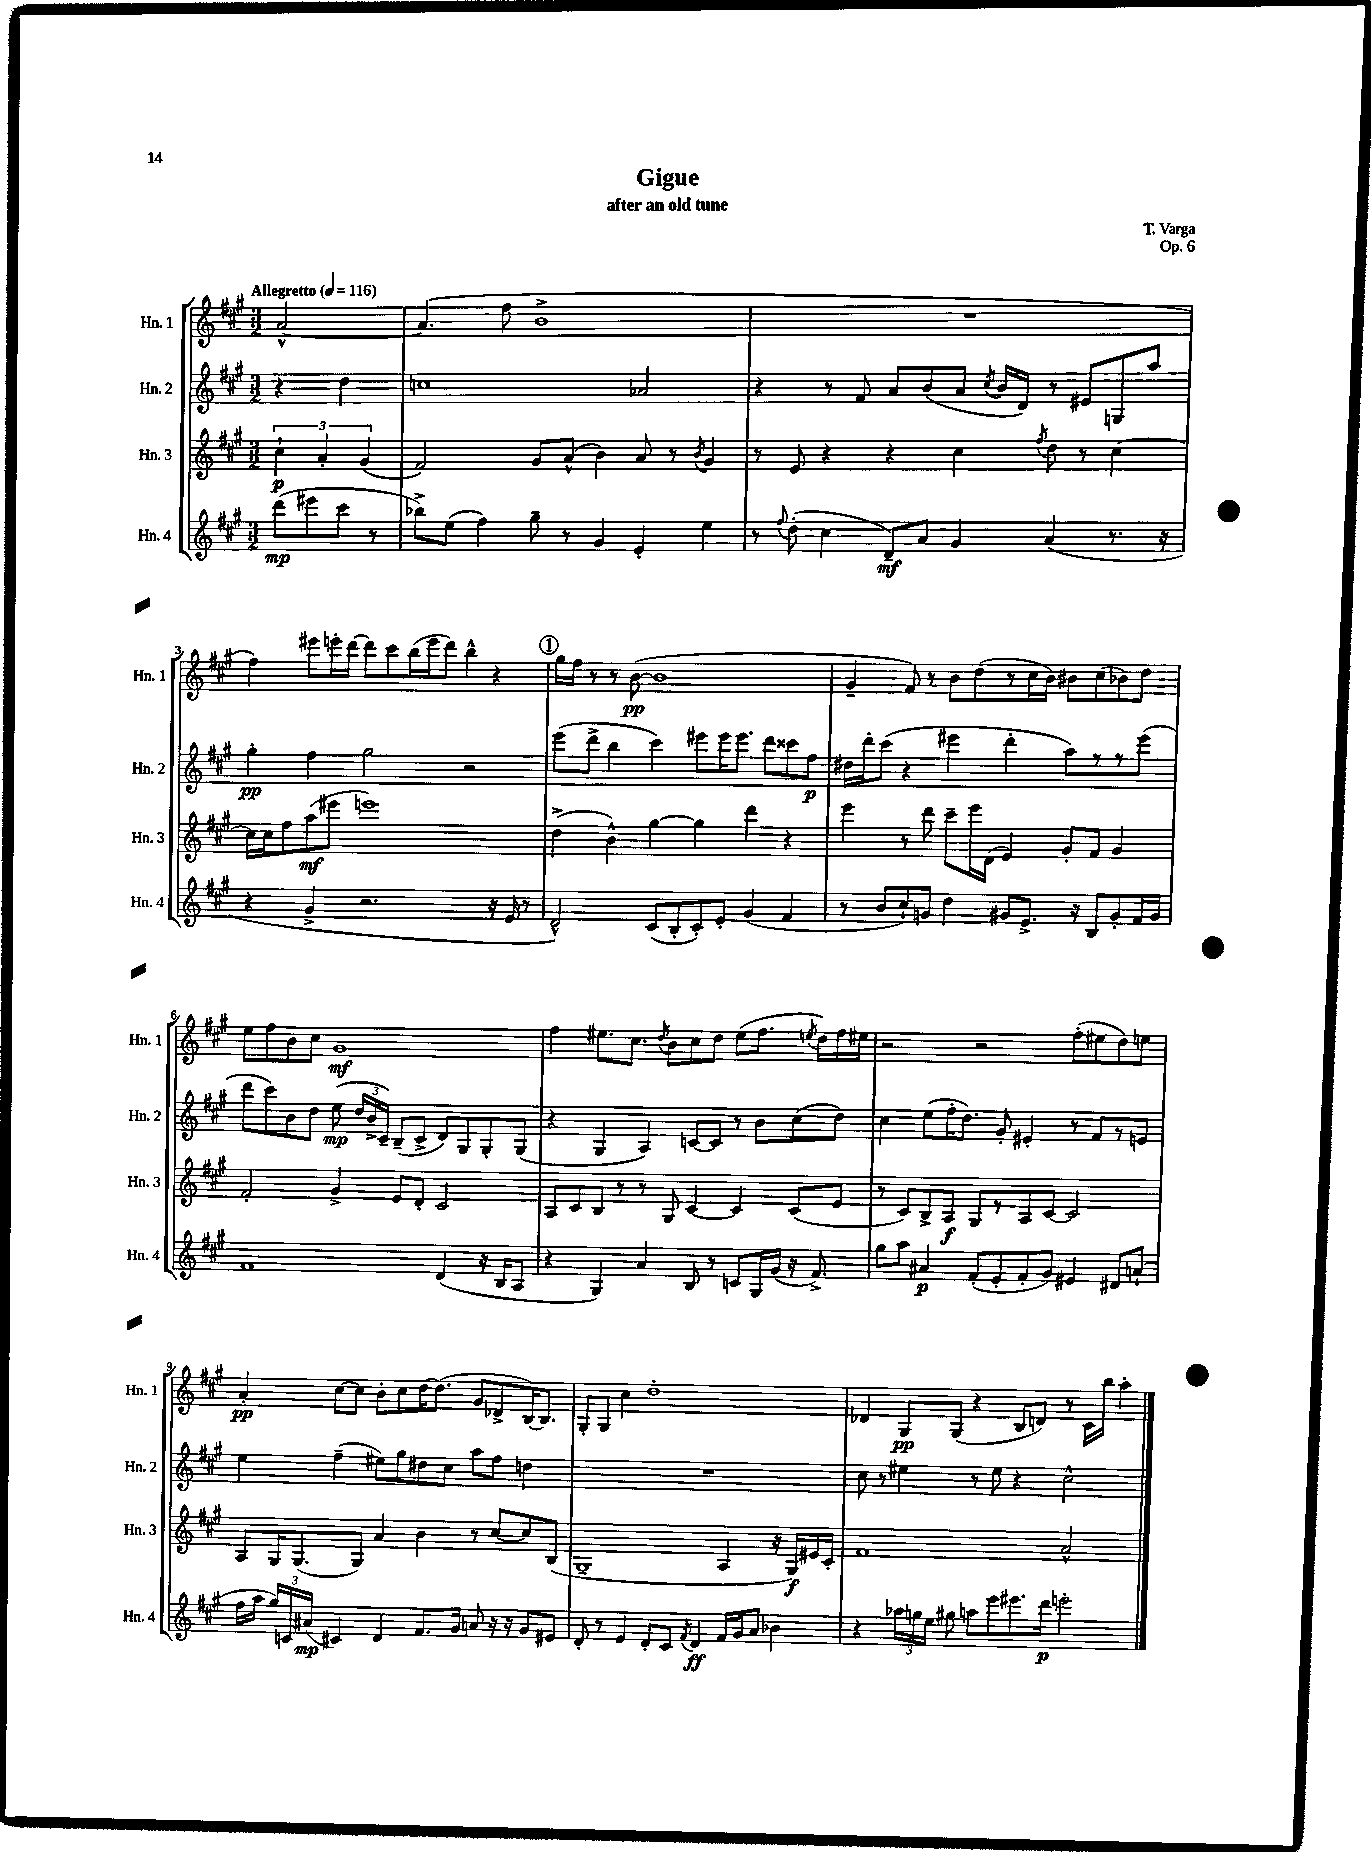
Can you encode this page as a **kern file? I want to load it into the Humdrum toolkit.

**kern	**kern	**kern	**kern
*staff4	*staff3	*staff2	*staff1
*clefG2	*clefG2	*clefG2	*clefG2
*k[f#c#g#]	*k[f#c#g#]	*k[f#c#g#]	*k[f#c#g#]
*M3/2	*M3/2	*M3/2	*M3/2
*MM116	*MM116	*MM116	*MM116
(8ddd\L	6cc#`\	4r	[2a^^/
8eee#\	.	.	.
.	6a'/	.	.
8ccc#\J	.	4dd\	.
.	(6g#/	.	.
8r	.	.	.
=	=	=	=
8bb-^\L)	2f#/)	1cc	(4.a/]
(8ee\J	.	.	.
4ff#\)	.	.	.
.	.	.	8ff#\
8gg#~\	8g#/L	.	1b^
8r	(8a^^/J	.	.
4g#/	4b\)	.	.
4e'/	8a/	2a-/	.
.	8r	.	.
.	8qb/	.	.
4ee\	4g#/	.	.
=	=	=	=
8r	8r	4r	1.r
8qqff#/	.	.	.
(8dd'\	8e/	.	.
4cc#\	4r	8r	.
.	.	8f#/	.
8d~/L)	4r	8a/L	.
8a/J	.	(8b/	.
4g#/	4cc#\	8a/J	.
.	.	8qcc#/	.
.	.	16b/LL	.
.	.	16d/JJ)	.
.	8qff#/	.	.
(4a/	8dd\	8r	.
.	8r	8e#/L	.
8.r	[4cc#\	8G/	.
.	.	8aa/J	.
16r	.	.	.
=	=	=	=
4r	16cc#\]LL	4gg#'\	4ff#\)
.	16cc#\J	.	.
.	8ff#\	.	.
4g#^/	(8aa\	4ff#\	8eee#\L
.	8eee#\J	.	16eee'\L
.	.	.	[16ddd\JJ
2.r	1eee)	2gg#\	8ddd\]L
.	.	.	8ccc#\
.	.	.	(16bb\L
.	.	.	16eee\J
.	.	.	8ddd\J)
.	.	2r	4bb^^\
16r	.	.	4r
16e/	.	.	.
8r	.	.	.
=	=	=	=
2d^^/)	(4dd^\	(8eee\L	16gg#\LL
.	.	.	16ff#\JJ
.	.	8ddd^\J	8r
.	4b^^\)	4bb\	8r
.	.	.	([8b\
(8c#/L	[4gg#\	4ccc#\)	1b]
8B'/	.	.	.
8c#'/)	4gg#\]	8eee#\L	.
8e'/J	.	16eee#\K	.
.	.	8.eee#\J	.
(4g#/	4ddd\	.	.
.	.	8ddd\L	.
4f#/	4r	8ccc##\	.
.	.	8ff#\J	.
=	=	=	=
8r	4eee\	16dd#\LL	4g#~/
.	.	16ddd'\J	.
8b/L	.	(8ccc#\J	.
8cc#`/)	8r	4r	8f#/)
8g/J	8ddd\	.	8r
4dd\	8ccc#~\L	4eee#\	8b\L
.	16eee\L	.	(8dd\
.	(16d\JJ	.	.
8g#/L	4e/)	4ddd'\	8r
8.e^/J	.	.	16cc#\L
.	.	.	16b\JJ)
.	8g#'/L	8aa\L)	8b#\L
16r	.	.	.
8B/L	8f#/J	8r	(8cc#\
8g#'/	4g#/	8r	8b-\)
16f#/L	.	(8eee#\J	8dd\J
16g#/JJ	.	.	.
=	=	=	=
1f#	2f#'/	8ddd\L	8ee\L
.	.	8ccc#\)	8ff#\
.	.	8b\	8b\
.	.	8dd\J	8cc#\J
.	4g#^/	(8ee\	1g#
.	.	24dd/LL	.
.	.	24b^/	.
.	.	24c#~/JJ)	.
.	8e/L	(8B~/L	.
.	8d'/J	8c#^/J	.
(4d/	2c#/	8d/L)	.
.	.	8G#/	.
16r	.	8G#'/	.
16B/LK	.	.	.
8A/J	.	(8G#/J	.
=	=	=	=
4r	8A/L	4r	4ff#\
.	8c#/	.	.
4G#/)	8B/J	4G#/	8.ee#\L
.	8r	.	.
.	.	.	8.cc#\J
4a/	8r	4A/)	.
.	.	.	8qdd/
.	8G#/	.	8b\L
8B/	[4c#/	[8c/L	8cc#\
8r	.	8c/]J	8dd\J
8c/L	4c#/]	8r	(8ee#\L
16G#/L	.	8b\L	8.ff#\J
(16g#/JJ	.	.	.
16r	(8c#/L	(8cc#\	.
.	.	.	8qee/
8.f#^/)	.	.	16dd\LL)
.	8e/J	8dd\J)	16ff#\
.	.	.	16ee#\JJ
=	=	=	=
8gg#\L	8r	4cc#\	2r
8aa\J	8c#/L)	.	.
4a#/	8B^/	(8ee\L	.
.	8A/J	16ff#'\K	.
.	.	8.dd\J)	.
(8f#'/L	8G#/L	.	2r
8e'/	8r	8g#'/	.
8f#'/	8A/	4e#'/	.
8g#/J)	[8c#/J	.	.
4e#/	2c#/]	8r	(8ff#'\L
.	.	8f#/L	8ee#\
8d#/L	.	8r	8dd\)
(8a`/J	.	8e/J	8ee\J
=	=	=	=
16ff#\LL	8A/L	4ee\	4a'/
16aa\JJ	.	.	.
24gg#/LL)	16G#/K	.	.
24c/	.	.	.
.	(8.G#/	.	.
(24a#/JJ	.	.	.
4c#/)	.	(4ff#~\	[8cc#\L
.	8G#/J)	.	8cc#\]J
4d/	4a/	8ee#\L)	8b'\L
.	.	8gg#\	8cc#\
8.f#/L	4b\	8dd#\	[16dd\K
.	.	.	(8.dd\]J
.	.	8cc#\J	.
16g#/Jk	.	.	.
8a/	8r	8aa\L	8g#/L
16r	[8cc#/L	8ff#\J	8d-^/
16r	.	.	.
8g#/L	8cc#/]	4dd\	[16B/K)
.	.	.	8.B/]J
8e#/J	(8B/J	.	.
=	=	=	=
8d'/	1G#~	1.r	8G#'/L
8r	.	.	8G#/J
4e/	.	.	4cc#\
8d'/L	.	.	1dd'
8c#/J	.	.	.
8qf#/	.	.	.
4d/	.	.	.
16f#/LL	4A/	.	.
16g#/J	.	.	.
8a/J	.	.	.
4b-\	16r	.	.
.	16G#/LL)	.	.
.	16e#/	.	.
.	16c#'/JJ	.	.
=	=	=	=
4r	1f#	8cc#\	4d-/
.	.	8r	.
24aa-\LL	.	4ee#\	8G#/L
24gg\	.	.	.
24ee\JJ	.	.	.
8gg#\	.	.	(8G#/J
8aa\L	.	8r	4r
8eee\	.	8ee#\	.
8.eee#\	.	4r	8B/L
.	.	.	8d/J)
16ddd\Jk	.	.	.
2eee'\	2a^^/	2cc#^^\	8r
.	.	.	16c#\LL
.	.	.	16bb\JJ
.	.	.	4aa'\
==	==	==	==
*-	*-	*-	*-
